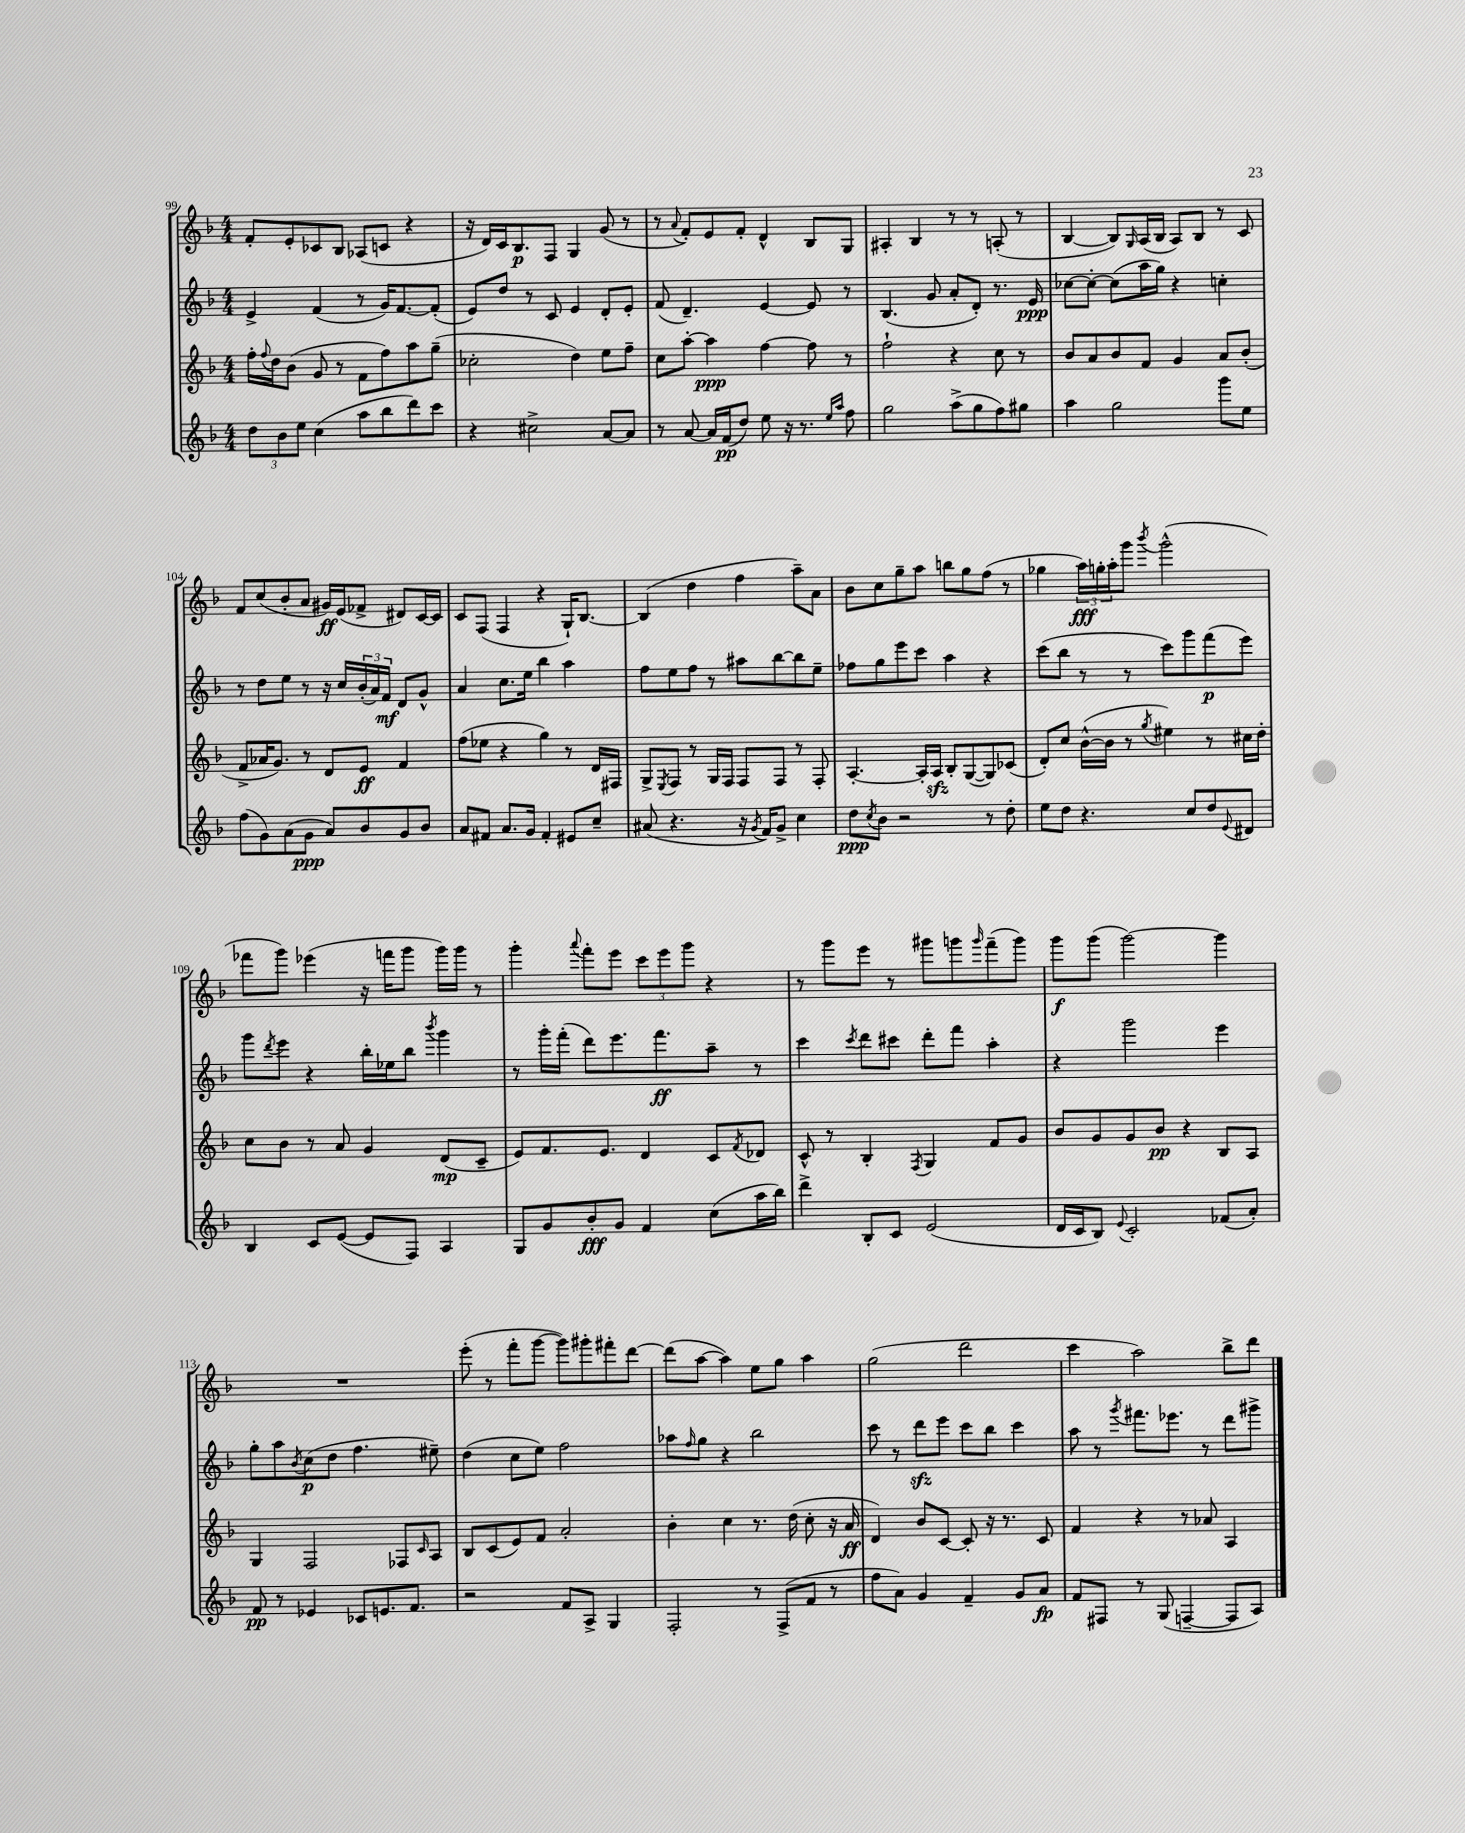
<<
\new StaffGroup <<
\new Staff = "s0" {
    \clef treble \key f \major \numericTimeSignature \time 4/4
    f'8-. e'8-. ces'8 bes8 aes8( c'8 r4 |
    r16 d'16) c'16 bes8.\p f8 g4 g'8( r8 |
    r8 \appoggiatura { a'8 } f'8-.) e'8 f'8-. d'4-^ bes8 g8 |
    ais4-. bes4 r8 r8 a8-.( r8 |
    bes4~ bes8) \grace { g16 } a16( bes16 a8) bes8 r8 c'8 |
    f'8 c''8( bes'8-. a'8 gis'16\ff) e'16( fes'8-> dis'8) c'16~ c'16 |
    c'8 f8( f4 r4 g16-!) bes8.~ |
    bes4( d''4 f''4 a''8--) a'8 |
    bes'8 c''8 g''8-- a''8 b''8 g''8 f''8( r8 |
    ges''4 \tuplet 3/2 { a''16\fff) g''16-. a''16-. } g'''8 \acciaccatura { bes'''8 } g'''2-^( |
    fes'''8 g'''8) ees'''4( r16 f'''16 g'''8 g'''16) g'''16 r8 |
    g'''4-. \appoggiatura { a'''8 } f'''8-. e'''8 \tuplet 3/2 { c'''8 e'''8 g'''8 } r4 |
    r8 g'''8 e'''8 r8 gis'''8 g'''8 \grace { g'''16 } f'''8--( g'''8) |
    g'''8\f g'''8( g'''2~) g'''4 |
    R1 |
    e'''8-.( r8 f'''8-. g'''8~ g'''8) gis'''8-. fis'''8-. d'''8~ |
    d'''8( a''8~ a''4) e''8 g''8 a''4 |
    g''2( d'''2 |
    c'''4 a''2) bes''8-> d'''8 \bar "|." |
}
\new Staff = "s1" {
    \clef treble \key f \major \numericTimeSignature \time 4/4
    e'4-> f'4( r8 g'16) f'8.~ f'8-.( |
    e'8) d''8 r8 c'8 e'4 d'8-. e'8-. |
    f'8( d'4.--) e'4~ e'8 r8 |
    bes4.( g'8 a'8-. d'8-.) r8. e'16\ppp |
    ces''8~ ces''8~-. ces''8( a''16 g''16) r4 c''4-. |
    r8 d''8 e''8 r8 r16 c''16 \tuplet 3/2 { bes'16-.( a'16) f'16\mf } d'8 g'8-^ |
    a'4 c''8. e''16 bes''4 a''4 |
    f''8 e''8 f''8 r8 ais''8 bes''8~ bes''8 e''8-- |
    fes''8 g''8 e'''8 c'''8 a''4 r4 |
    c'''8( bes''8 r8 r8 c'''8) g'''8 f'''8\p( e'''8) |
    g'''8 \acciaccatura { d'''8 } e'''8 r4 bes''16-. ees''16 bes''8 \acciaccatura { bes'''8 } g'''4 |
    r8 g'''16-. f'''16-.( d'''8) e'''8. f'''8.\ff a''8-- r8 |
    c'''4 \acciaccatura { c'''8 } d'''8 cis'''8 d'''8-. f'''8 a''4-. |
    r4 g'''2 e'''4 |
    g''8-. a''8 \acciaccatura { bes'8 } c''8\p( d''8 f''4. eis''8--) |
    d''4( c''8 e''8) f''2 |
    aes''8 \grace { f''16 } g''8 r4 bes''2 |
    c'''8 r8 d'''8\sfz e'''8 c'''8 bes''8 c'''4 |
    a''8 r8 \acciaccatura { g'''8 } fis'''8. ees'''8. r8 d'''8 gis'''8-> \bar "|." |
}
\new Staff = "s2" {
    \clef treble \key f \major \numericTimeSignature \time 4/4
    f''16-. \appoggiatura { f''8 } d''16 bes'8( g'8 r8 f'8 f''8) a''8 g''8--( |
    ces''2-. d''4) e''8 f''8-- |
    c''8 a''8~-. a''4\ppp f''4~ f''8 r8 |
    f''2-! r4 c''8 r8 |
    bes'8 a'8 bes'8 f'8 g'4 a'8 bes'8-.( |
    f'8-> aes'16 g'8.) r8 d'8 e'8\ff f'4 |
    f''8( ees''8 r4 g''4) r8 d'16 fis16 |
    g8-> \acciaccatura { e8 } f8 r8 g16 f16 f8 f8 r8 f8-. |
    a4.~-. a16-. a16\sfz bes8-. g8~( g8) ces'8( |
    d'8-.) c''8 bes'16~-^( bes'16 r8 \acciaccatura { g''8 } eis''4) r8 cis''16 d''16-. |
    c''8 bes'8 r8 a'8 g'4 d'8\mp( c'8-- |
    e'8) f'8. e'8. d'4 c'8 \acciaccatura { f'8 } des'8 |
    c'8-^ r8 bes4-. \acciaccatura { f8 } g4 f'8 g'8 |
    bes'8 g'8 g'8 bes'8\pp r4 bes8 a8 |
    g4 f2 fes8 \grace { c'16 } a8 |
    bes8 c'8( e'8) f'8 a'2-. |
    bes'4-. c''4 r8. d''16( c''8-. r16 a'16\ff |
    d'4) bes'8 c'8~ c'8-. r16 r8. c'8 |
    f'4 r4 r8 aes'8 a4 \bar "|." |
}
\new Staff = "s3" {
    \clef treble \key f \major \numericTimeSignature \time 4/4
    \tuplet 3/2 { d''8 bes'8 e''8 } c''4( a''8 bes''8 d'''8) c'''8 |
    r4 cis''2-> a'8~ a'8 |
    r8 a'8~ a'16 f'16\pp( d''8) e''8 r16 r8. \grace { e''16 a''16 } f''8 |
    g''2 a''8->( g''8 f''8) gis''8 |
    a''4 g''2 g'''8 e''8 |
    f''8( g'8) a'8( g'8\ppp a'8) bes'8 g'8 bes'8 |
    a'8 fis'8 a'8. g'16 fis'4-. eis'8 c''8-- |
    ais'8( r4. r16 \acciaccatura { g'8 } f'16) g'8-> c''4 |
    d''8\ppp \acciaccatura { c''8 } bes'8 r2 r8 d''8-. |
    e''8 d''8 r4. c''8 d''8 \appoggiatura { e'8 } dis'8 |
    bes4 c'8 e'8~( e'8 f8) a4 |
    g8 g'8 bes'8-.\fff g'8 f'4 c''8( a''16 bes''16) |
    d'''4-> bes8-. c'8 e'2( |
    d'16 c'16 bes8) \appoggiatura { e'8 } c'2-. fes'8( a'8-.) |
    f'8\pp r8 ees'4 ces'8 e'8. f'8. |
    r2 f'8 a8-> g4 |
    f2-. r8 f8->( f'8 r8 |
    f''8 a'8) g'4 f'4-- g'8 a'8\fp |
    f'8 fis8 r8 g8( f4~-- f8 a8) \bar "|." |
}
>>
>>
\layout { \context { \Score currentBarNumber = #99 } }
